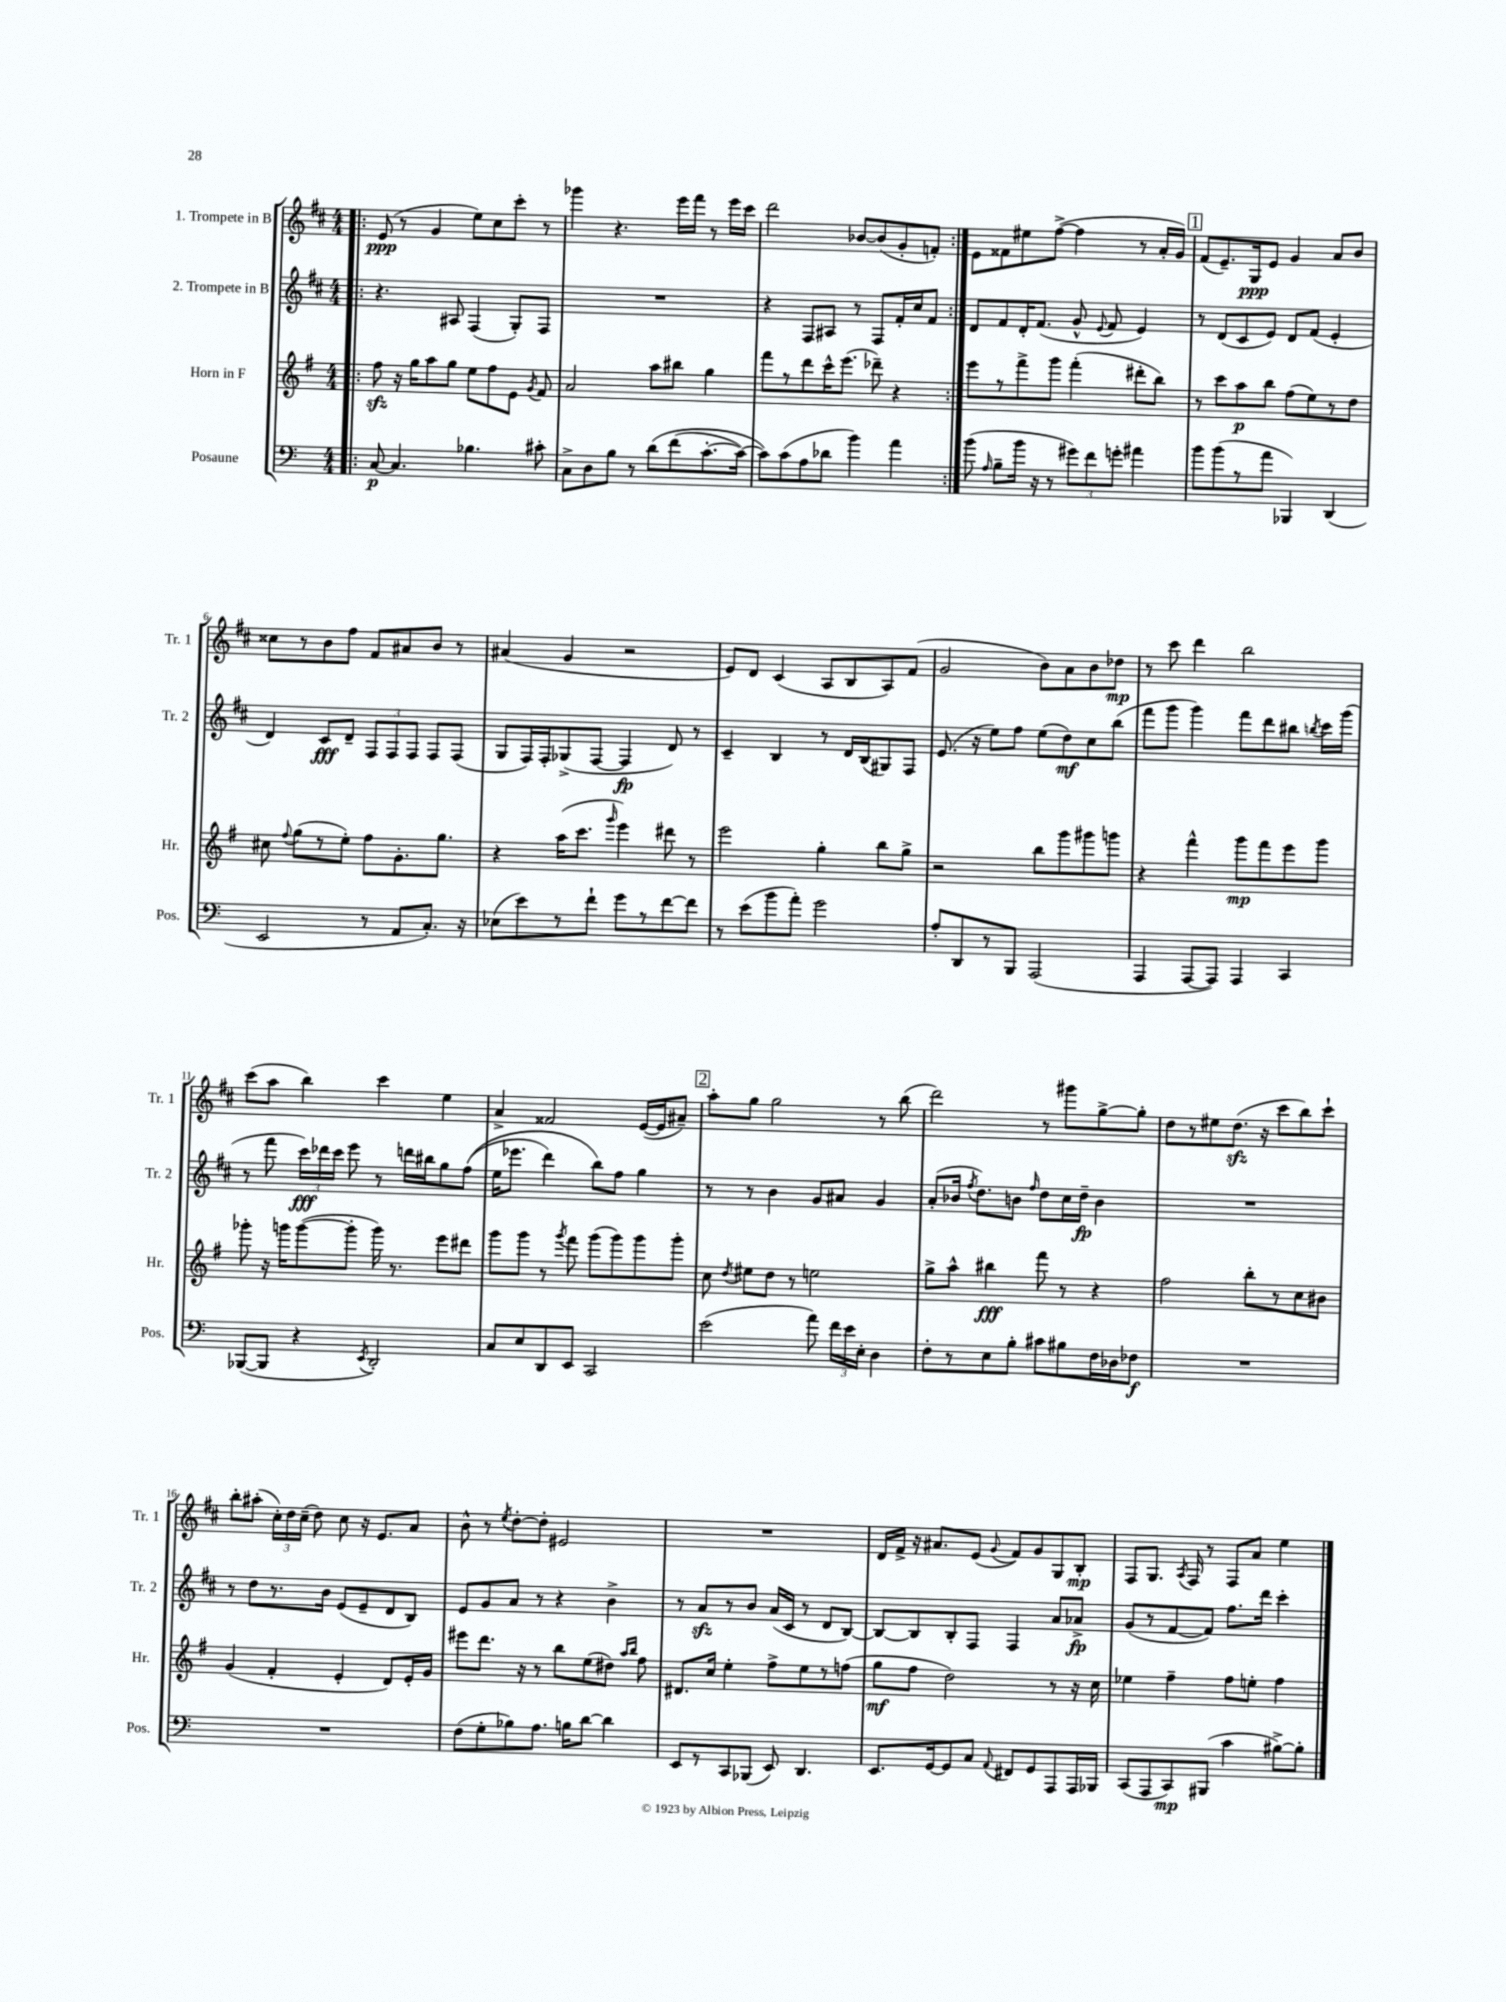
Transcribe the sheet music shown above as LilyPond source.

<<
\new StaffGroup <<
\new Staff = "s0" \with { instrumentName = "1. Trompete in B" shortInstrumentName = "Tr. 1" } {
    \clef treble \key d \major \numericTimeSignature \time 4/4
    \autoBeamOff \repeat volta 2 { \bar ".|:" e'8\ppp( r8 g'4 e''8[) cis''8 cis'''8]-. r8 |
    ges'''4 r4. e'''16[ fis'''16] r8 e'''16[ cis'''16] |
    d'''2 bes'8[~ bes'8( g'8-. f'8]-.) | }
    e'8[ fisis'8 eis''8 fis''8]~->( fis''4 r8 a'16[-. g'16]) |
    \mark \markup { \box "1" } fis'8[( e'8.--) g16\ppp e'8] g'4 a'8[ b'8] |
    cisis''8[ r8 b'8 fis''8] fis'8[ ais'8 b'8] r8 |
    ais'4( g'4 r2 |
    e'8[) d'8] cis'4( a8[ b8 a8) fis'8]( |
    g'2 b'8[) a'8 b'8 des''8]\mp |
    r8 cis'''8 d'''4 b''2 |
    cis'''8[( a''8] b''4) cis'''4 e''4 |
    a'4-> fisis'2 e'16[~( e'16 ais'8]--) |
    \mark \markup { \box "2" } a''8[-. g''8] g''2 r8 b''8( |
    d'''2) r8 gis'''8[ g''8~-> g''8]-. |
    d''8[ r8 eis''8 d''8.]\sfz( r16 cis'''8[ b''8) cis'''8]-! |
    b''8[-. ais''8]-.( \tuplet 3/2 { cis''16[-.) d''16 cis''16]--( } d''8) cis''8 r16 e'8.[ a'8] |
    b'8-^ r8 \acciaccatura { e''8 } d''8[~-. d''8]-. eis'2 |
    R1 |
    d'16[ fis'16]-> r16 ais'8.[ e'8]( \appoggiatura { g'8 } fis'8[) g'8 g8 b8]-.\mp |
    fis8[ g8.] \acciaccatura { a8 } fis16 r8 fis8[ a'8] e''4 \bar "|." |
}
\new Staff = "s1" \with { instrumentName = "2. Trompete in B" shortInstrumentName = "Tr. 2" } {
    \clef treble \key d \major \numericTimeSignature \time 4/4
    \autoBeamOff \repeat volta 2 { \bar ".|:" r4. ais8 fis4( g8[-.) fis8] |
    R1 |
    r4 fis8[ ais8] r8 fis8[ fis'16-. cis''16 fis'8] | }
    d'8[ fis'8 d'16-. fis'8.]( g'8-^ \appoggiatura { e'8 } fis'8 e'4) |
    \mark \markup { \box "1" } r8 d'8[( cis'8 e'8]) d'8[ fis'8]( e'4-. |
    d'4) cis'8[\fff d'8]-- \tuplet 3/2 { fis8[ fis8 fis8] } fis8[ fis8]( |
    g8[ fis16) fis16-. ges8->( fis8]~ fis4\fp d'8) r8 |
    cis'4-- b4 r8 d'16[ b16( gis8) fis8] |
    e'8.( r16 e''8[) fis''8] e''8[( d''8\mf) cis''8 b''8]( |
    fis'''8[ g'''8] g'''4) fis'''8[ d'''8 bis''8] \acciaccatura { b''8 } cis'''16[ g'''16]( |
    r8 fis'''8 \tuplet 3/2 { cis'''16[\fff) des'''16 cis'''16] } e'''8 r8 d'''16[ bis''16 g''8 fis''8](\( |
    e''16[ ees'''8.] d'''4) b''8[\) fis''8] g''4 |
    \mark \markup { \box "2" } r8 r8 b'4 g'8[ ais'8] g'4 |
    a'8[-.( bes'16] \acciaccatura { fis''8 } d''8.[) b'8] \grace { fis''16 } d''8[ cis''16 d''16]--\fp b'4 |
    R1 |
    r8 d''8[ r8. b'16] e'8[( e'8-- d'8 b8]) |
    e'8[ g'8 a'8] r8 r4 b'4-> |
    r8 a'8[\sfz r8 b'8] a'16[( cis'16] r8 d'8[ b8]~) |
    b8[~ b8 b8-. fis8] fis4 a'8[ aes'8]->\fp |
    g'8[( r8 fis'8~ fis'8]) fis''8.[ d'''16] cis'''4-. \bar "|." |
}
\new Staff = "s2" \with { instrumentName = "Horn in F" shortInstrumentName = "Hr." } {
    \clef treble \key g \major \numericTimeSignature \time 4/4
    \autoBeamOff \repeat volta 2 { \bar ".|:" fis''8\sfz r16 g''16[ a''8 g''8] e''8[ fis''8 e'8] \acciaccatura { g'8 } fis'8 |
    a'2 a''8[ bis''8] g''4 |
    fis'''8[ r8 d'''8 c'''16-^ e'''8.]( des'''8--) r4 | }
    e'''8[ r8 fis'''8-> g'''8] fis'''4-.( dis'''8[-. b''8]) |
    \mark \markup { \box "1" } r8 c'''8[ a''8\p b''8] fis''8[( e''8) r8 d''8] |
    cis''8 \appoggiatura { fis''8 } g''8[( r8 e''8]-.) fis''8[ g'8.-. g''8.] |
    r4 a''16[( c'''8.] \grace { g'''16 } e'''4) dis'''8 r8 |
    e'''2 g''4-. b''8[ g''8]-> |
    r2 b''8[ g'''8 gis'''8 g'''8] |
    r4 fis'''4-^ g'''8[\mp fis'''8 e'''8 g'''8] |
    ges'''8-. r16 g'''16[ g'''8~( g'''8]-. g'''16) r8. e'''8[ dis'''8] |
    g'''8[ g'''8] r8 \acciaccatura { g'''8 } fis'''8 g'''8[( g'''8) g'''8 g'''8]-. |
    \mark \markup { \box "2" } c''8 \acciaccatura { d''8 } eis''8[ d''8] r8 e''2 |
    g''8[-> a''8]-^ bis''4\fff fis'''8 r8 r4 |
    fis''2 b''8[-. r8 c''8 bis'8] |
    g'4( fis'4-. e'4-. d'8[) e'16-. g'16] |
    eis'''8[ d'''8.] r16 r8 b''8[ e''8( dis''8]) \grace { a''16[ b''16] } fis''8 |
    dis'8.[ c''16] e''4-. fis''8[-> e''8 r8 f''8]( |
    g''8[\mf fis''8] d''2) r8 r16 c''16 |
    ees''4 fis''4-- fis''8[ e''8]-. fis''4 \bar "|." |
}
\new Staff = "s3" \with { instrumentName = "Posaune" shortInstrumentName = "Pos." } {
    \clef bass \key c \major \numericTimeSignature \time 4/4
    \autoBeamOff \repeat volta 2 { \bar ".|:" c8~\p c4. bes4. cis'8-. |
    c8[-> d8 b8] r8 d'8[\( f'8( c'8.~-. c'16]~) |
    c'8[\) c'8( a8 des'8] b'4) a'4 | }
    b'8( \grace { a16 } b8[-- b'16] r16 r8 \tuplet 3/2 { gis'8[) f'8 g'8]-. } ais'4 |
    \mark \markup { \box "1" } b'8[ b'8( r8 a'8] bes,,4) d,4( |
    e,2 r8 a,8[ c8.]-.) r16 |
    ees8[( e'8) r8 f'8]-! g'8[ r8 f'8~ f'8] |
    r8 e'8[( b'8 a'8]-.) g'2 |
    a8[-. d,8 r8 b,,8] a,,2( |
    a,,4 a,,8[~ a,,8]) a,,4 c,4 |
    bes,,8[~( bes,,8] r4 \acciaccatura { e,8 } d,2-.) |
    c8[ e8 d,8 e,8] c,2 |
    \mark \markup { \box "2" } e'2( a'8) \tuplet 3/2 { f'16[ e'16 e16]-. } d4 |
    f8[-. r8 e8 b8]-. cis'8[ bis8 f16 des16 fes8]\f |
    R1 |
    R1 |
    f8[( g8-. bes8) a8.] b16[ d'8]~ d'4 |
    e,8[ r8 c,8 bes,,8]( e,8) d,4. |
    e,8.[ g,16~ g,8 c8] \appoggiatura { a,8 } fis,8[ g,8 a,,8 a,,16 bes,,16] |
    c,8[( a,,8 c,8\mp) bis,,8]( c'4 bis8[~->) bis8]-. \bar "|." |
}
>>
>>
